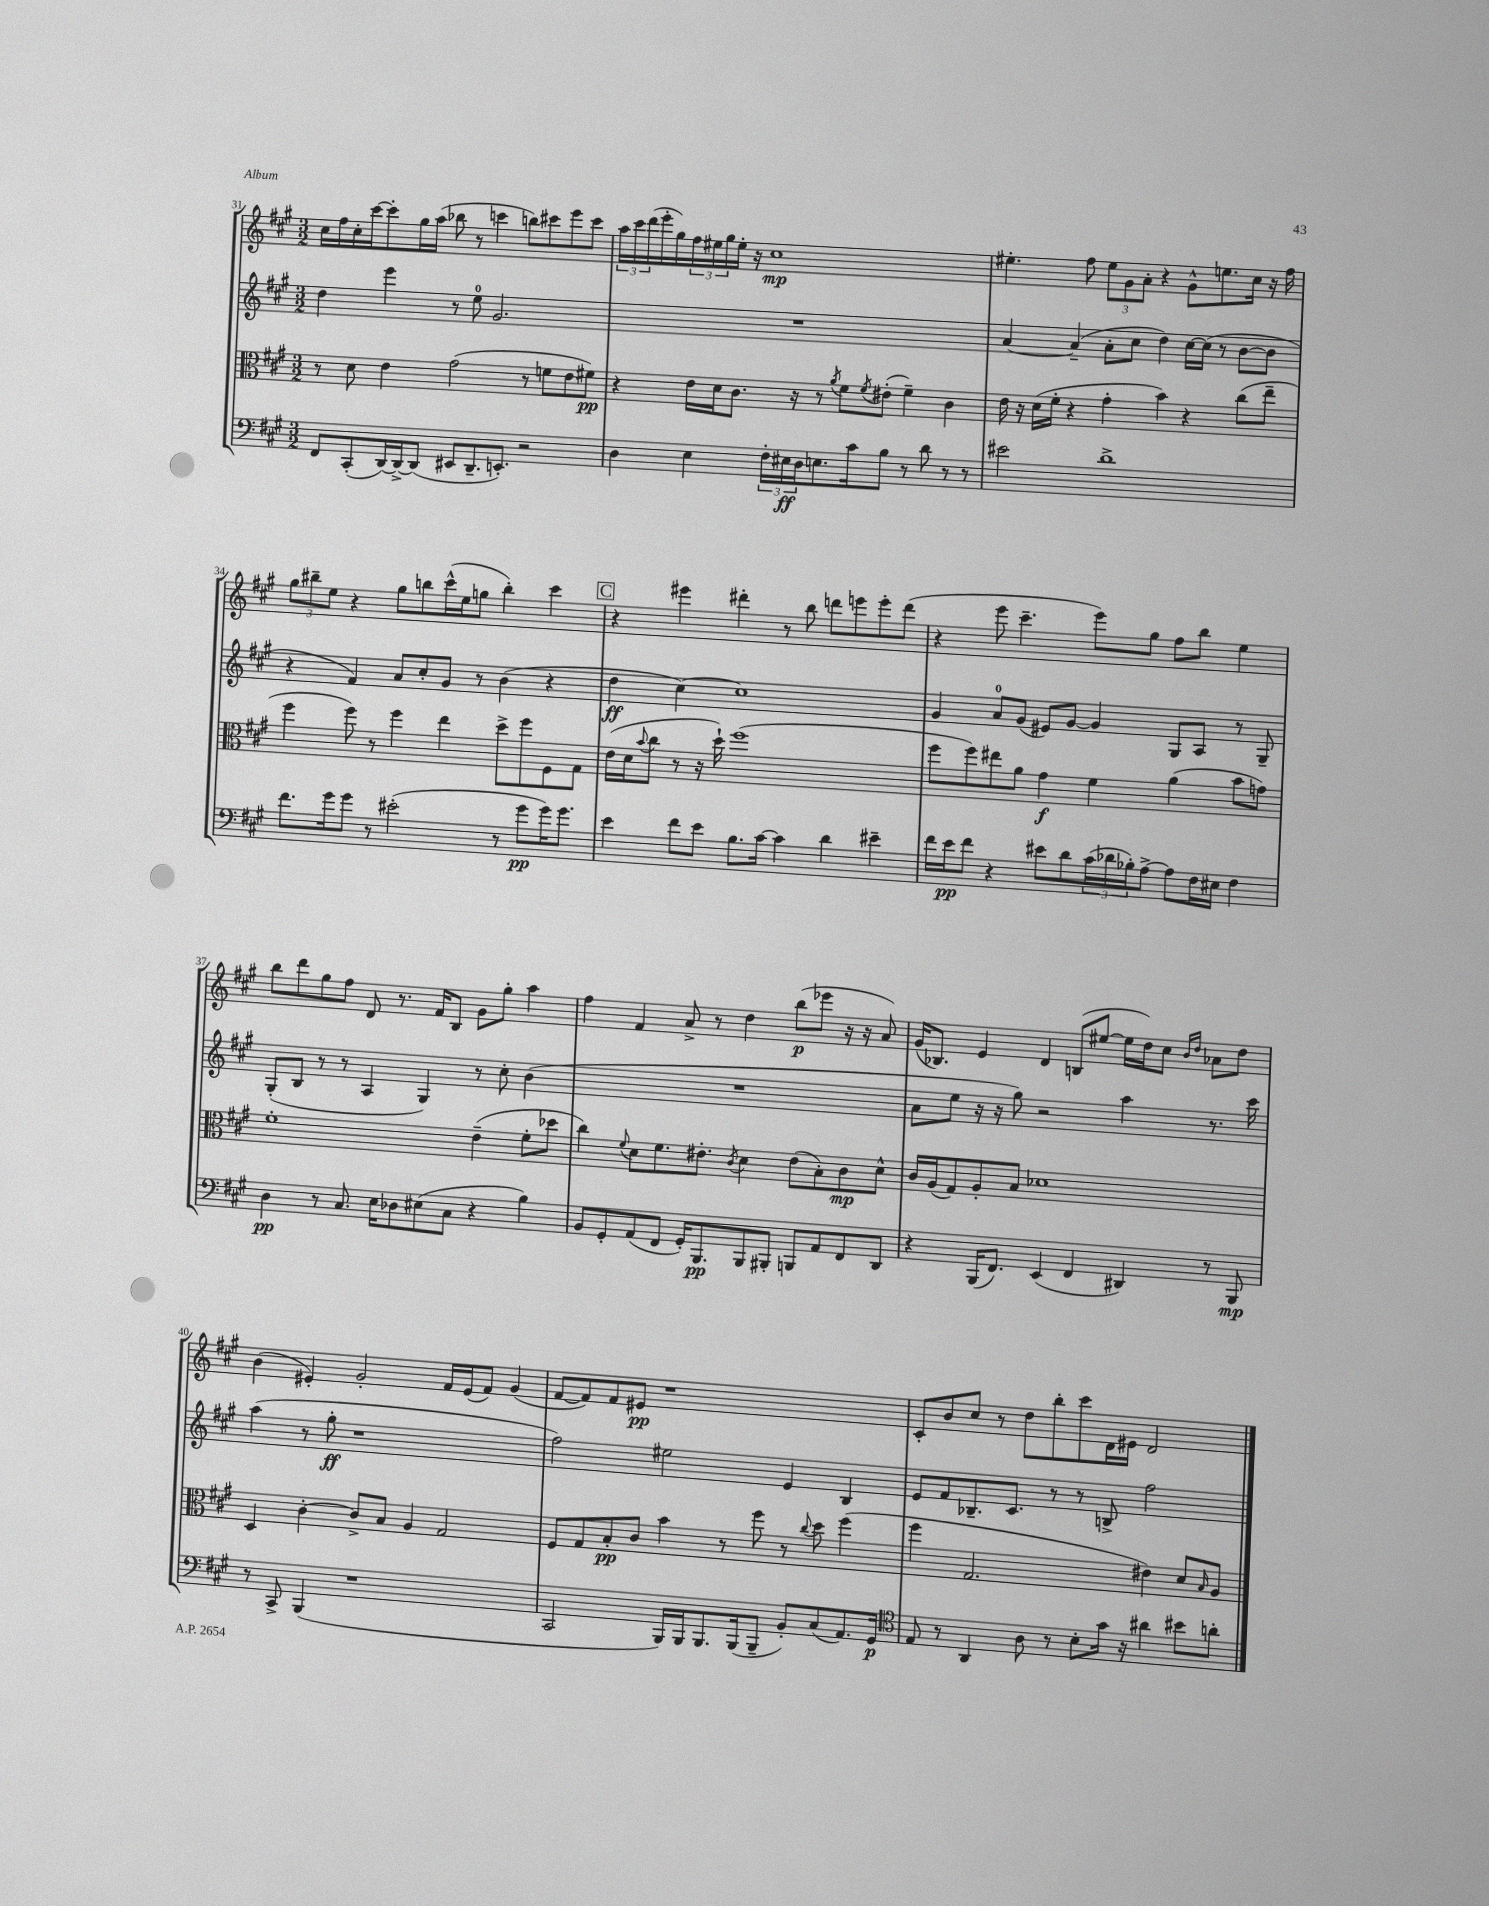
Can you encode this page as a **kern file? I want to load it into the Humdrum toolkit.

**kern	**kern	**kern	**kern
*staff4	*staff3	*staff2	*staff1
*clefF4	*clefC3	*clefG2	*clefG2
*k[f#c#g#]	*k[f#c#g#]	*k[f#c#g#]	*k[f#c#g#]
*M3/2	*M3/2	*M3/2	*M3/2
8FF#/L	8r	4dd\	16cc#\LL
.	.	.	16ff#\
(8CC#'/	8d\	.	16cc#'\
.	.	.	[16ccc#\J
[16DD/L)	4e\	4eee\	8ccc#'\]
16DD^/_J	.	.	.
(8DD/]J	.	.	16gg#\L
.	.	.	(16aa\JJ
8EE#/L	(2g#\	8r	8bb-\
8.DD~/	.	8ee\	8r
.	.	2.g#/	4ccc\
8.EE'/J)	.	.	.
2r	8r	.	8bb\L)
.	8f\L	.	8ccc#\
.	8e\	.	8eee\
.	8f#\J)	.	8ccc#\J
=	=	=	=
4D\	4r	1.r	24aa\LL
.	.	.	24ccc#\
.	.	.	(24ddd\
.	.	.	16eee'\
.	.	.	16gg#\)
4E\	16e\LL	.	24ff#\
.	.	.	24ee#\
.	16d\J	.	.
.	.	.	24gg#\
.	8.c#\J	.	16ee#'\JJ
.	.	.	16r
24F#'\LL	.	.	1cc#
24E#\	.	.	.
.	16r	.	.
24D\J	.	.	.
8.E\	8r	.	.
.	8qa/	.	.
.	8f#\L	.	.
16c#\k	.	.	.
.	8qf#/	.	.
8B\J	(8e#'\J	.	.
8r	4f#~\)	.	.
8d\	.	.	.
8r	4c#\	.	.
8r	.	.	.
=	=	=	=
2e#\	16e\	[4a/	4.ee#'\
.	16r	.	.
.	(16d\LL	.	.
.	16f#'\JJ	.	.
.	4r	(4a~/]	.
.	.	.	8ff#\
1d^	4g#'\	8a'\L	12ee#\L
.	.	.	12g#\
.	.	8cc#\J	.
.	.	.	12a'\J
.	4b\)	4dd\)	4r
.	4r	[16cc#\LL	8g#^^\L
.	.	(16cc#\]JJ	.
.	.	8r	8.ee\
.	(8cc#\L	[8b\L	.
.	.	.	16cc#\Jk
.	8ee~\J	8b\]J	16r
.	.	.	16ff#\
=	=	=	=
8.f#\L	4ff#\	4r	12gg#\L
.	.	.	12bb#~\
.	.	.	12ee\J
16g#\k	.	.	.
8g#\J	8ff#\)	4f#/)	4r
8r	8r	.	.
(2e#'\	4ff#\	8a/L	8gg#\L
.	.	8cc#'/	8bb\
.	4ee\	8g#/J	(16ccc#^^\L
.	.	.	16ee\J
.	.	8r	8gg\J
8r	8dd^\L	(4b\	4bb'\)
8g#\L	8ff#\	.	.
16g#\K)	8F#\	4r	4ccc#\
8.g#\J	.	.	.
.	8G#\J	.	.
=	=	=	=
4e\	(16e\LL	4dd\	4r
.	16d\J	.	.
.	8qqb/	.	.
.	8cc#\J	.	.
8f#\L	8r	[4cc#\)	4eee#\
8e\J	16r	.	.
.	16dd`\)	.	.
8.B\L	(1ff#	1cc#]	4ddd#'\
[16c#\Jk	.	.	.
4c#\]	.	.	8r
.	.	.	8bb\
4d\	.	.	8ddd\L
.	.	.	8eee\
4e#~\	.	.	8eee'\
.	.	.	(8ddd\J
=	=	=	=
16f#\LL	8ff#\L	4g#/	4r
16e\J	.	.	.
8f#\J	8ff#\)	.	.
4r	8ee#\	8a/L	8eee\
.	8a\J	(8g#/J	4.ccc#~\
8e#\L	4g#\	8e#/L)	.
8d\	.	[8g#/J	.
(24c#\L	4f#\	4g#/]	8eee\L)
24d-\	.	.	.
24B-'\J)	.	.	.
[8A^\J	.	.	8gg#\J
8A\]L	(4a\	8G#/L	8ff#\L
16F#\L	.	8A/J	8bb\J
16E#\JJ	.	.	.
4F#\	8b\L	8r	4ee\
.	8g\J)	8G#~/	.
=	=	=	=
4D\	1f#'	(8G#'/L	8bb\L
.	.	8B/J	8ddd\
8r	.	8r	8gg#\
8.C#/	.	8r	8ff#\J
.	.	4A/	8d/
16E\LK	.	.	.
8D-\	.	.	8.r
(8E#\	.	4G#/)	.
.	.	.	16f#/LK
8C#\J	.	.	8B/J
4r	(4e~\	8r	8g#\L
.	.	8cc#'\	8gg#'\J
4B\)	8f#'\L	(4b\	4aa\
.	8dd-\J	.	.
=	=	=	=
8BB/L	4cc#\)	1.r	4ff#\
8GG#'/	.	.	.
.	8qqf#/	.	.
(8AA/	8d\L	.	4f#/
8FF#/J	8.f#\	.	.
16GG#'/LK)	.	.	8a^/
8.BBB/	8.e#'\J	.	.
.	.	.	8r
.	8qc#/	.	.
8BBB/	4d\	.	4dd\
8BBB#'/J	.	.	.
8BBB/L	(8e#\L	.	(8bb\L
8AA/	8B'\)	.	8eee-\J
8FF#/	8c#\	.	16r
.	.	.	16r
8DD/J	8d^^\J	.	8a/)
=	=	=	=
4r	16c#/LL	8a\L	(16g#/LK
.	(16A/J	.	8.B-/J)
.	8G#/)	8ee\J	.
(16BBB/LK	8A'/	16r	4e/
8.FF#/J)	.	16r	.
.	8B/J	8gg#\)	.
(4EE/	1d-	2r	4d/
4FF#/	.	.	(8B/L
.	.	.	[8ee#/J
4DD#/)	.	4aa\	16ee#\]LL
.	.	.	16dd\J)
.	.	.	8cc#\J
.	.	.	16qqb/LL
.	.	.	16qqdd/JJ
8r	.	8.r	8a-\L
8BBB/	.	.	8dd\J
.	.	16ccc#\	.
=	=	=	=
8r	4D/	(4aa\	(4b\
8CC#^/	.	.	.
(4BBB/	[4c#'\	8r	4e#'/)
.	.	8gg#'\	.
1r	8c#^/]L	1r	2g#'/
.	8B/J	.	.
.	4A/	.	.
.	2G#/	.	16f#/LL
.	.	.	(16e#/J
.	.	.	8f#/J)
.	.	.	(4g#/
=	=	=	=
2CC#/	8F#/L	2ff#\)	[8f#/L
.	8G#/	.	8f#/])
.	8B'/	.	8f#/
.	8c#/J	.	8e#/J
16BBB/LL)	4b\	2ee#\	1r
16BBB/J	.	.	.
8.BBB/	.	.	.
.	8r	.	.
(16BBB/k	.	.	.
8BBB~/J	8ff#\	.	.
8BB'/L)	8r	4e/	.
.	8qqcc#/	.	.
(8C#/	8dd\	.	.
8.AA/)	(4ff#\	4B/	.
16GG#/Jk	.	.	.
=	=	=	=
*clefC4	*	*	*
8E/	4ff#\	8e/L	8c#'/L
8r	.	8f#/	8b/
4AA/	2.G#/	8.B-~/	8cc#/J
.	.	.	8r
.	.	8.c#/J	.
8A\	.	.	8dd\L
8r	.	8r	8bb'\
8B'\L	.	8r	8ccc#\
16g#\Jk	.	8B^/	16d\L
16r	.	.	16e#\JJ
4a#\	4e#\)	2ff#\	2d/
8b#\L	8d/L	.	.
.	16qqB/	.	.
8a'\J	8A/J	.	.
==	==	==	==
*-	*-	*-	*-
